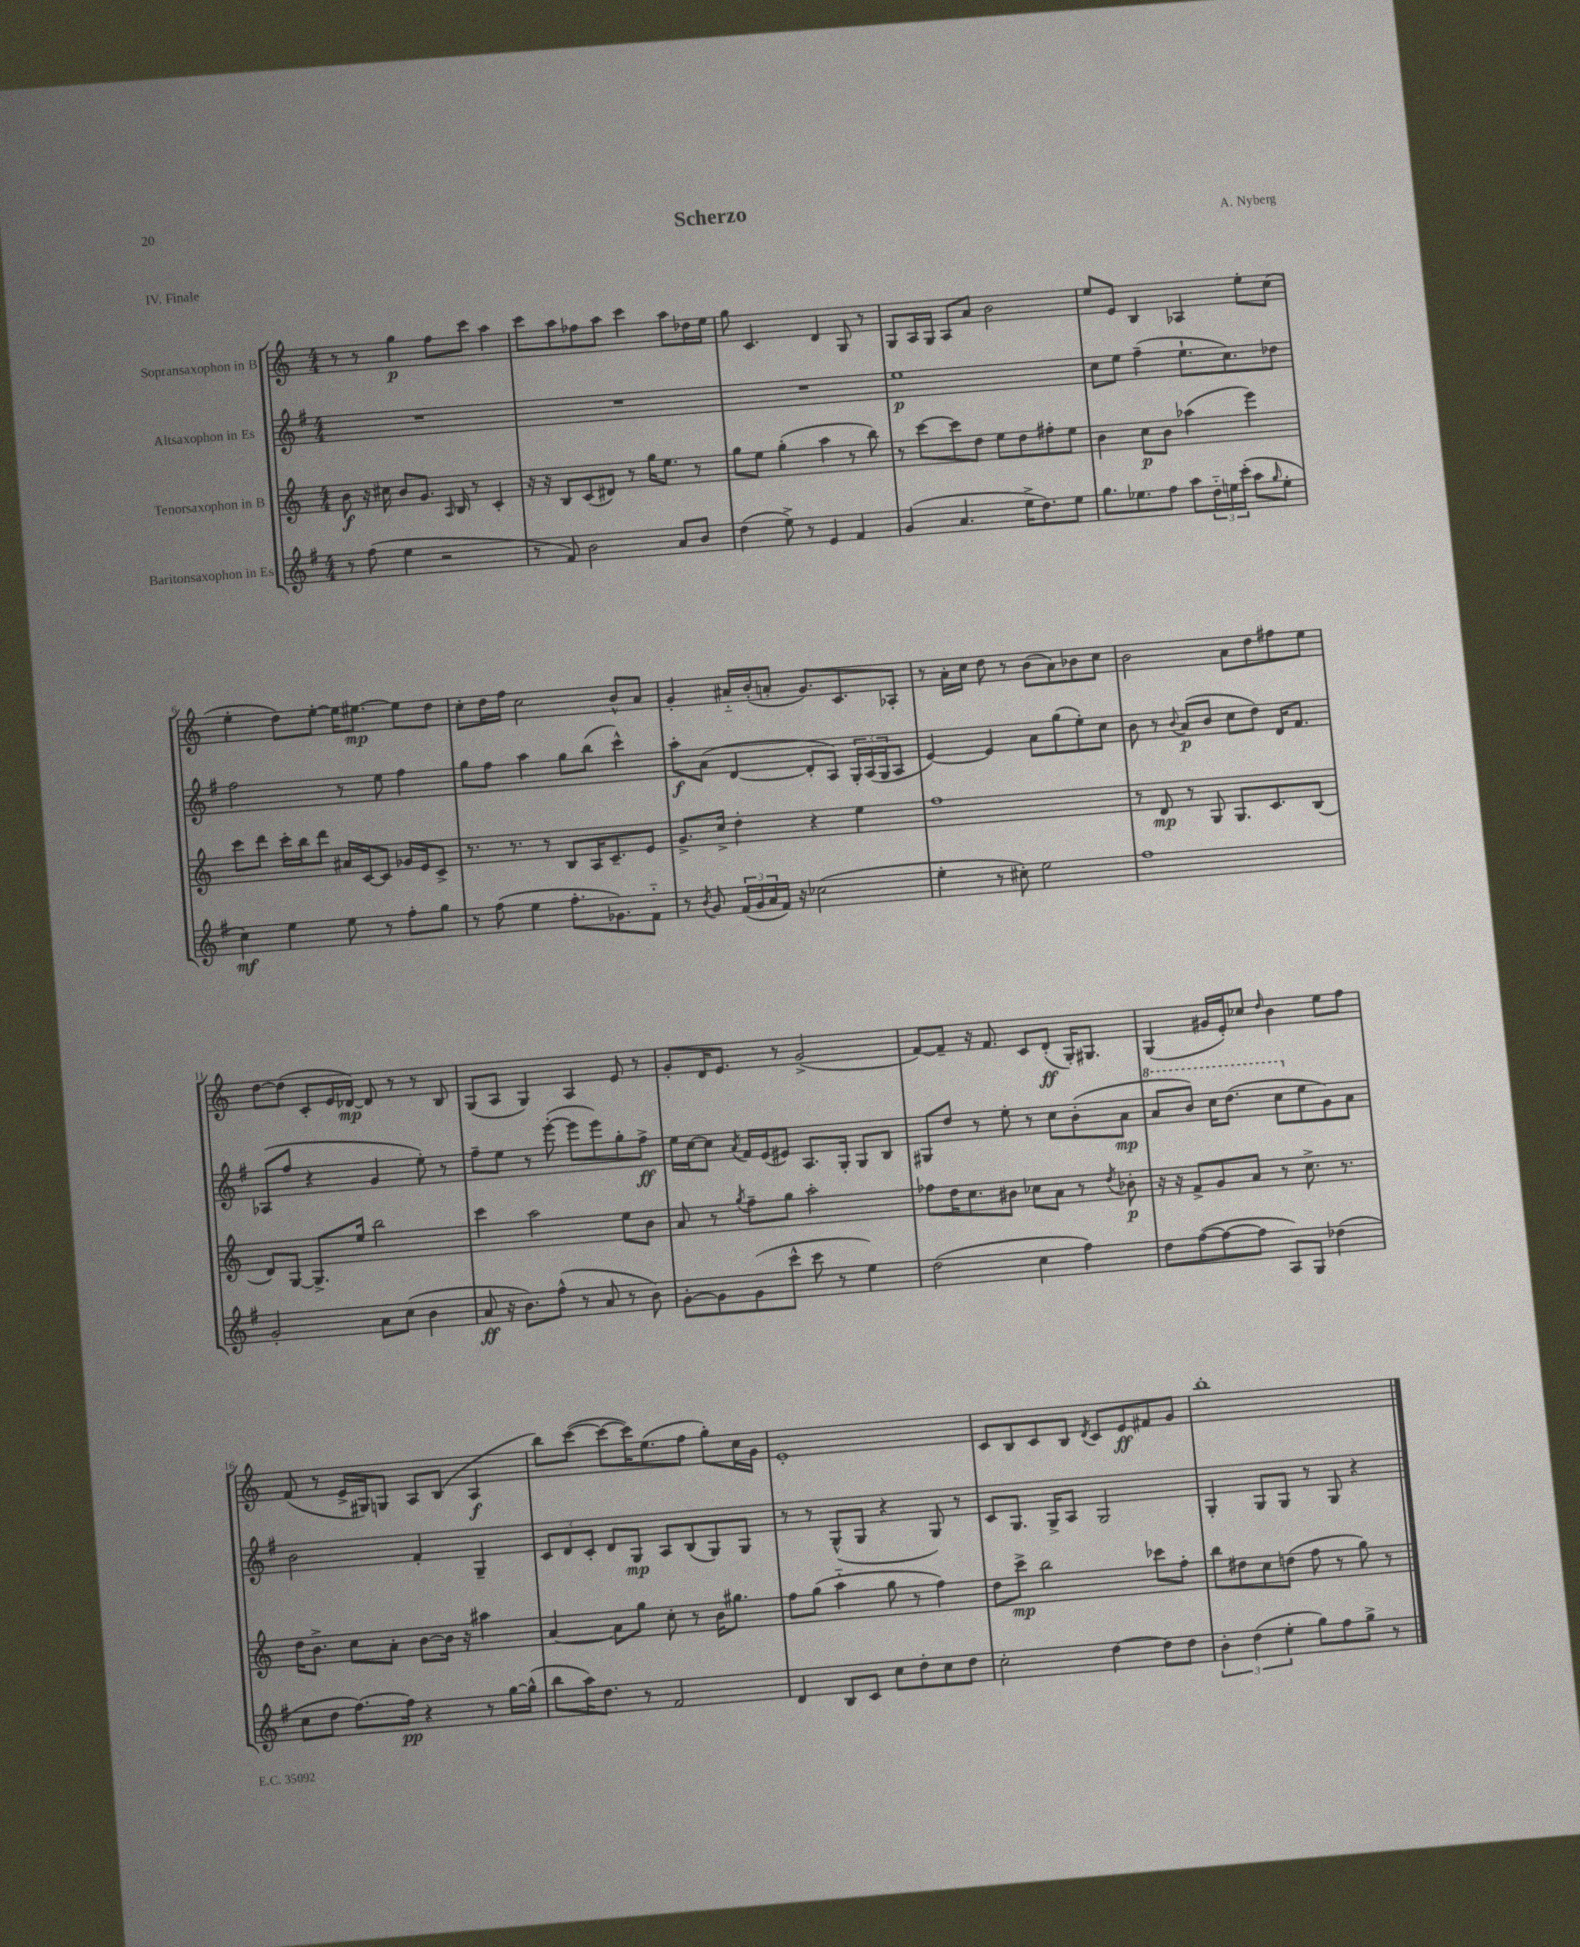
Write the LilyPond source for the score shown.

\header { title = "Scherzo" composer = "A. Nyberg" piece = "IV. Finale" }
<<
\new StaffGroup <<
\new Staff = "s0" \with { instrumentName = "Sopransaxophon in B" } {
    \clef treble \key c \major \numericTimeSignature \time 4/4
    r8 r8 g''4\p f''8 c'''8 a''4 |
    c'''8 a''8 fes''8 a''8 c'''4 a''8 des''16 e''16 |
    g''8 c'4. d'4 g8 r8 |
    g8 a16 g16 a8 a'8 b'2 |
    e''8 e'8 b4 aes4 e''8-. c''8( |
    e''4-. d''8) e''8~-. e''16 eis''8.~\mp eis''8 d''8 |
    c''8-. d''16 f''16 c''2 b'8-^ a'8 |
    g'4-. ais'16-_ b'16-.( a'8-. g'8.) c'8. aes8-. |
    r8 a'16-. c''16 d''8 r8 b'8( a'8) bes'8 c''8 |
    b'2 a'8 d''8 fis''8 e''8 |
    d''8~ d''8( c'8-. e'16 des'16~\mp) des'8 r8 r8 b8 |
    g8( a8 g4) a4 e'8 r8 |
    g'8-. d'16 e'8. r8 g'2->( |
    f'8~) f'8-- r16 f'8. c'8 d'8-.\ff( g16-.) gis8. |
    g4( gis'16 e'16-.) ces''8 \grace { d''16 } b'4 e''8 f''8 |
    f'8( r8 e'16-> gis16) g8 a8 b8( a4\f |
    b''8) c'''8~( c'''8~ c'''16) e''8.( f''8 g''8-.) c''16 g'16 |
    e'1-. |
    c'8 b8 c'8 b8 \acciaccatura { d'8 } c'8 e'8\ff fis'8 g'8 |
    b''1-. \bar "|." |
}
\new Staff = "s1" \with { instrumentName = "Altsaxophon in Es" } {
    \clef treble \key g \major \numericTimeSignature \time 4/4
    R1 |
    R1 |
    R1 |
    e''1\p |
    c''8 e''8 fis''4--( e''8.-! c''8.) des''8 |
    fis''2 r8 e''8 fis''4 |
    g''8 fis''8 a''4 g''8 b''8( c'''4-^) |
    a''8-.\f a'8( d'4~ d'8-. a8) \tuplet 3/2 { g16-. a16( g16 } a8 |
    e'4~) e'4 a'8 g''8( e''8-.) c''8 |
    b'8 r8 \appoggiatura { b'8 } a'8\p( b'8 c''8 d''8) d'16 fis'8. |
    aes8( fis''8 r4 g'4 e''8-.) r8 |
    fis''8-- e''8 r8 e'''8~-.( e'''8 e'''8) g''8-. fis''8->\ff |
    e''16 c''16~ c''8 \acciaccatura { a'8 } fis'16 e'16( eis'8) a8. g16-. g8 b8 |
    gis8 d''8 r8 e''8-. r8 c''8 b'8-.( a'8\mp |
    \ottava #1 a''8 b''8) c'''16 d'''8.( c'''8 \ottava #0 e''8 g'8) a'8 |
    b'2 fis'4-. g4-- |
    \tuplet 3/2 { c'8 d'8 c'8-. } d'8 g8\mp a8 b8( g8) g8 |
    r8 r8 g8-^( g8 r4 g8) r8 |
    c'8 g8. g16-> a8 g2 |
    g4-. g8 g8 r8 g8 r4 \bar "|." |
}
\new Staff = "s2" \with { instrumentName = "Tenorsaxophon in B" } {
    \clef treble \key c \major \numericTimeSignature \time 4/4
    b'8\f r16 cis''16 b'8 g'8. \grace { a16 } b16 r8 c'4-. |
    r16 r16 b8 c'8( dis'8) r8 g''16 e''8. r8 |
    g''8 e''8 g''4-.( a''4 r8 b''8) |
    r8 c'''8~ c'''8 d''8 e''8 d''8 fis''8-. e''8 |
    b'4 c''8\p b'8 aes''4( e'''4) |
    c'''8 d'''8 c'''16-. b''16 d'''8 ais'16 c'16~ c'8 ges'16 e'16 c'8-> |
    r8. r8. r8 b8 a16 c'8.-- e'8 |
    g'8.-> c''16-> d''4-. r4 e''4 |
    f''1 |
    r8 d'8\mp r8 g8 g8. c'8. b8( |
    d'8) g8~ g8.-> e''16 b''2 |
    c'''4 a''2 e''8 b'8 |
    a'8 r8 \acciaccatura { g''8 } f''8-- g''8 a''2-. |
    fes''8 d''16 c''8. bis'8 ces''8 a'8 r8 \acciaccatura { d''8 } bes'8-.\p |
    r16 r16 f'8-> g'8 a'8 r8 c''8.-> r8. |
    d''16 b'8.-> c''8 a'8-. b'8~ b'16 r16 ais''4 |
    a'4~ a'8 g''8 c''8-. r8 b'16 gis''8. |
    f''8 g''8( a''4-_ g''8 r8 f''4) |
    d''8 c'''8->\mp b''2 ces'''8 f''8-. |
    b''8 dis''8 c''8 d''8( f''8 r8 g''8) r8 \bar "|." |
}
\new Staff = "s3" \with { instrumentName = "Baritonsaxophon in Es" } {
    \clef treble \key g \major \numericTimeSignature \time 4/4
    r8 fis''8( e''4 r2 |
    r8 fis'8) b'2 a'8 b'8 |
    d''4( e''8->) r8 e'4 fis'4 |
    g'4( a'4. e''16-> d''8.) e''8 |
    g''8. ees''8. fis''8 a''8 \tuplet 3/2 { d''16-_ e''16 c'''16-.( } a''8 \grace { g''16 } e''8-. |
    c''4\mf) e''4 e''8 r8 fis''8-. g''8 |
    r8 fis''8( e''4 fis''8.-. ges'8.) fis'8-_ |
    r8 \acciaccatura { b'8 } g'8 \tuplet 3/2 { fis'16( g'16 a'16 } fis'16) r16 ces''2( |
    e''4-. r8 cis''8-.) e''2 |
    fis''1 |
    g'2-. a'8 c''8( b'4 |
    a'8\ff r16 b'8.) fis''8-^( r8 a'8 r8 b'8) |
    g'8~-. g'8 g'8( c'''8-^ c'''8 r8 e''4) |
    d''2( c''4 fis''4) |
    d''8 fis''8~( fis''8~ fis''8 a8) g8 des''4( |
    c''8 d''8 fis''8.~) fis''16\pp r4 r8 g''16~ g''16-^( |
    b''8 a''16) d''8. r8 fis'2 |
    d'4 b8 c'8 c''8 d''8-. c''8 d''8 |
    c''2-. d''4~ d''8 d''8 |
    \tuplet 3/2 { b'4-. d''4( e''4-. } g''8) fis''8 g''8-> r8 \bar "|." |
}
>>
>>
